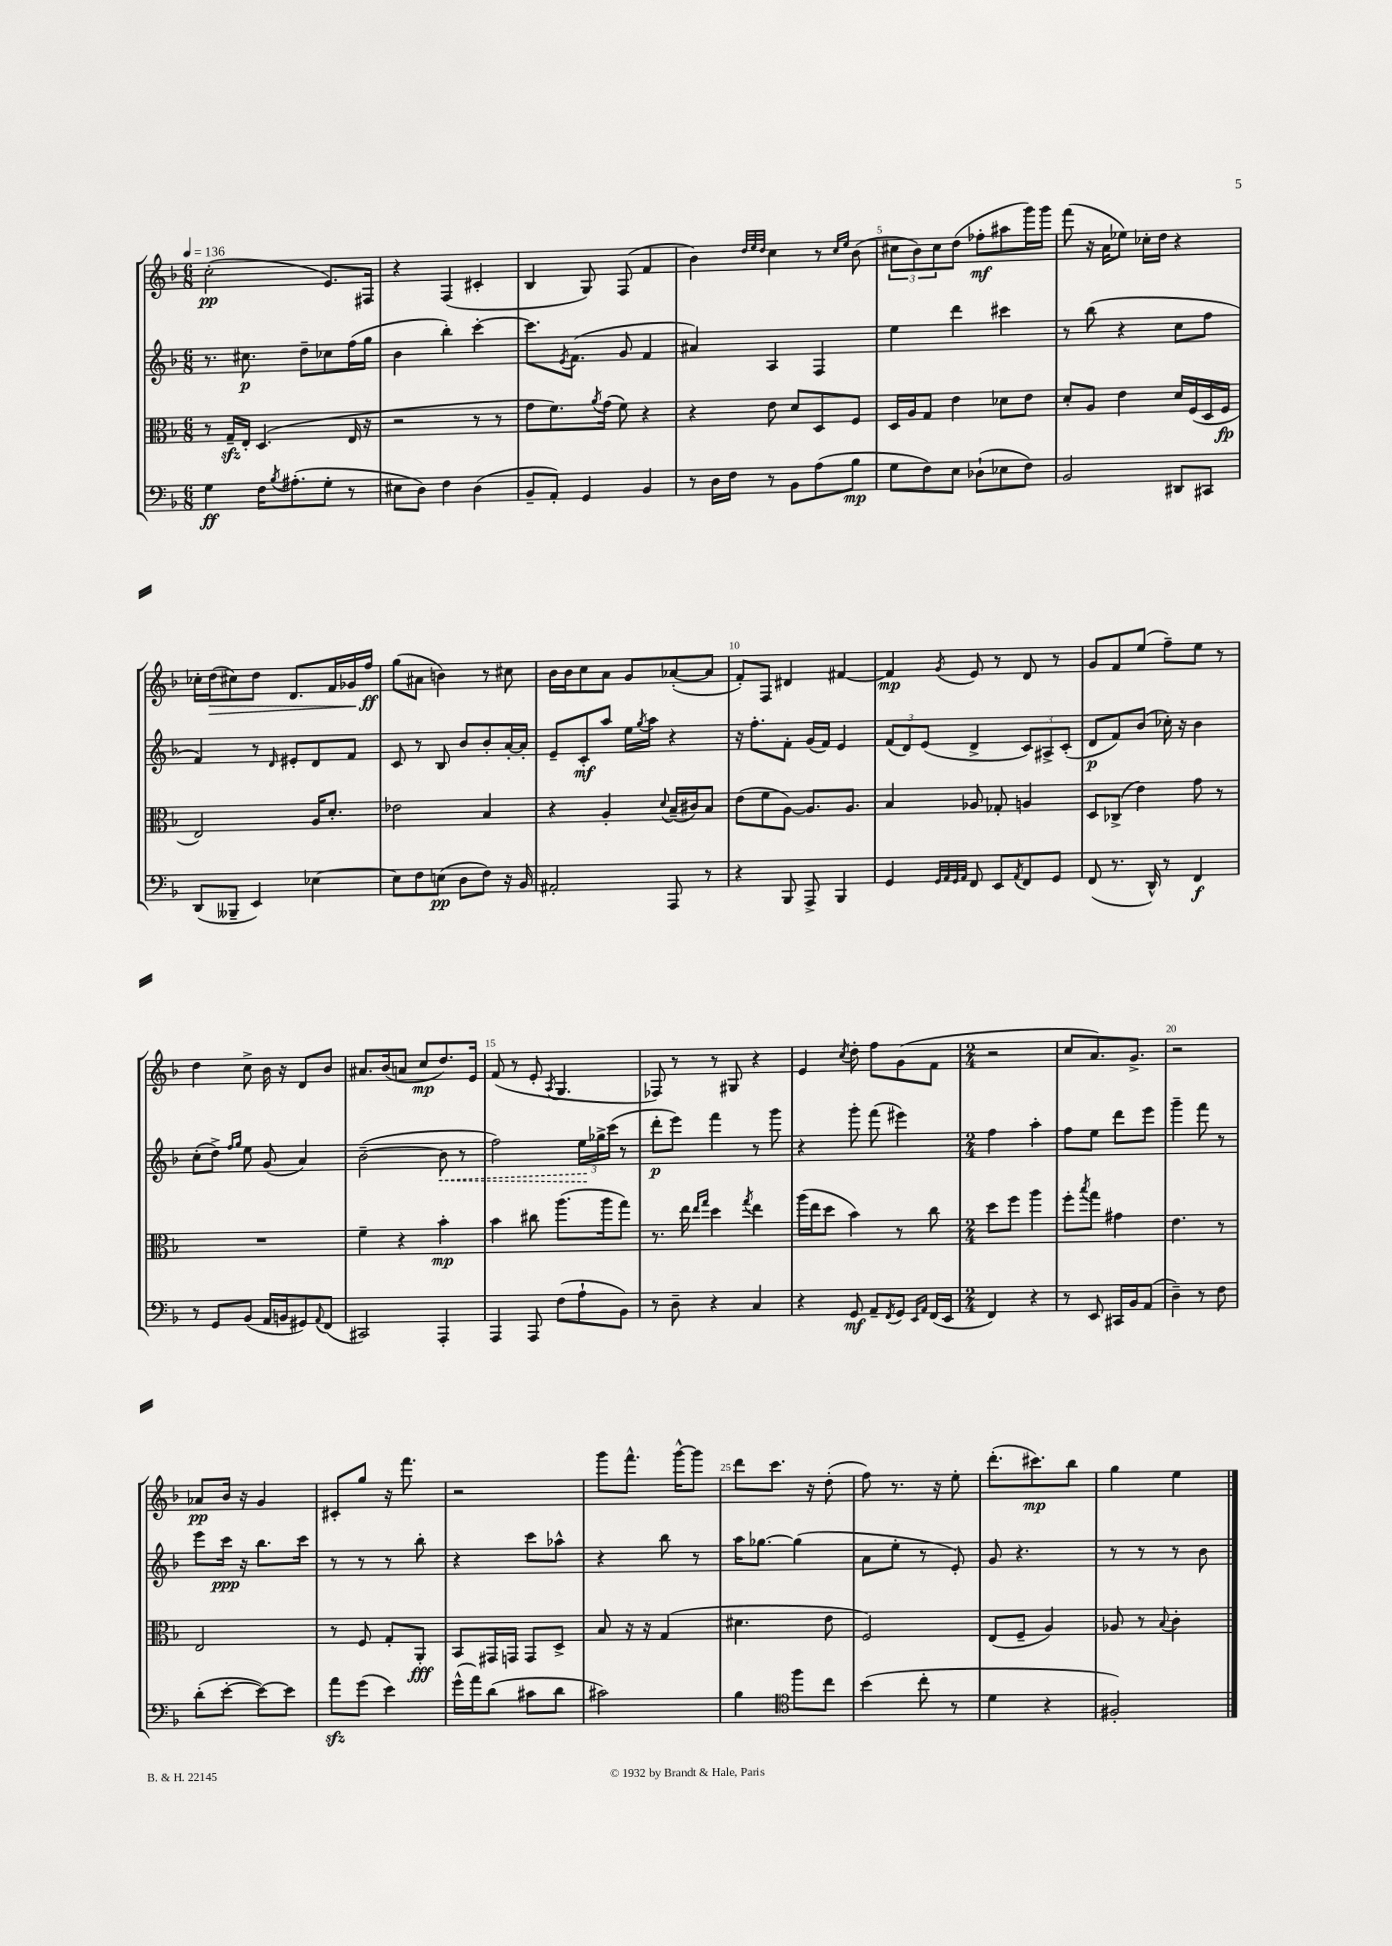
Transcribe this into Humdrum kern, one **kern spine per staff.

**kern	**dynam	**kern	**dynam	**kern	**dynam	**kern	**dynam
*part4	*part4	*part3	*part3	*part2	*part2	*part1	*part1
*staff4	*staff4	*staff3	*staff3	*staff2	*staff2	*staff1	*staff1
*clefF4	*	*clefC3	*	*clefG2	*	*clefG2	*
*k[b-]	*	*k[b-]	*	*k[b-]	*	*k[b-]	*
*M6/8	*	*M6/8	*	*M6/8	*	*M6/8	*
*MM136	*	*MM136	*	*MM136	*	*MM136	*
=1	=1	=1	=1	=1	=1	=1	=1
4G\	ff	8r	.	8.r	.	(2cc'\	pp
.	.	16Gzz~/LL	.	.	.	.	.
.	.	16E'/JJ	.	8.cc#X\	p	.	.
16F\KL	.	(4.D/	.	.	.	.	.
8qB-/	.	.	.	.	.	.	.
(8.A#X'\	.	.	.	.	.	.	.
.	.	.	.	8dd~\L	.	.	.
8G'\J	.	.	.	8cc-X\	.	8.e/L)	.
8r	.	16E/	.	(16ff\L	.	.	.
.	.	16r	.	16gg\JJ	.	16F#X/Jk	.
=2	=2	=2	=2	=2	=2	=2	=2
8E#X\L	.	2r	.	4b-\	.	4r	.
8D\J)	.	.	.	.	.	.	.
4F\	.	.	.	4bb-'\)	.	(4F/	.
(4D\	.	8r	.	[4ccc'\	.	4c#X'/	.
.	.	8r	.	.	.	.	.
=3	=3	=3	=3	=3	=3	=3	=3
8BB-~/L	.	8g\L	.	8.ccc\L]	.	4B-/	.
8AA'/J)	.	8.f\)	.	.	.	.	.
.	.	.	.	8qe/	.	.	.
.	.	.	.	(8.f\J	.	.	.
4GG/	.	.	.	.	.	8G/)	.
.	.	8qa/	.	.	.	.	.
.	.	(16g\Jk	.	.	.	.	.
.	.	8f\)	.	8g/	.	(8F/	.
4BB-/	.	4r	.	4f/	.	4f/	.
=4	=4	=4	=4	=4	=4	=4	=4
8r	.	4r	.	4a#X/)	.	4b-\)	.
16D\LL	.	.	.	.	.	.	.
16F\JJ	.	.	.	.	.	.	.
.	.	.	.	.	.	32qqdd/LLL	.
.	.	.	.	.	.	32qqee/	.
.	.	.	.	.	.	32qqdd/JJJ	.
8r	.	8e\	.	4A/	.	4cc\	.
8BB-\L	.	8d/L	.	.	.	.	.
(8A\	.	8D/	.	4F/	.	8r	.
.	.	.	.	.	.	16qqcc/LL	.
.	.	.	.	.	.	16qqee/JJ	.
8B-\J	mp	8F/J	.	.	.	(8b-\	.
=5	=5	=5	=5	=5	=5	=5	=5
8G\L	.	16D/LL	.	4ee\	.	12cc#X\L	.
.	.	16A/J	.	.	.	.	.
.	.	.	.	.	.	12b-\)	.
8F\)	.	8G/J	.	.	.	.	.
.	.	.	.	.	.	12cc#\	.
8E\J	.	4e\	.	4ddd\	.	(8dd\J	.
(8D-X`\L	.	.	.	.	.	8ff-X'\L	mf
8E-X\	.	8d-X\L	.	4ccc#X\	.	8aa#X\	.
8F\J)	.	8e\J	.	.	.	16ggg\L)	.
.	.	.	.	.	.	16ggg\JJ	.
=6	=6	=6	=6	=6	=6	=6	=6
2BB-/	.	8d'/L	.	8r	.	(8fff\	.
.	.	8A/J	.	(8bb-\	.	16r	.
.	.	.	.	.	.	16a\KL	.
.	.	4e\	.	4r	.	8ee-X\J)	.
.	.	.	.	.	.	16cc-X'\LL	.
.	.	.	.	.	.	16dd\JJ	.
8DD#X/L	.	16d/LL	.	8cc\L	.	4r	.
.	.	(16F/	.	.	.	.	.
8CC#X/J	.	16D/	.	8ff\J	.	.	.
.	.	16F/JJ	fp	.	.	.	.
!!LO:LB:g=z
=7	=7	=7	=7	=7	=7	=7	=7
(8DD/L	.	2E/)	.	4f/)	.	16cc-X'\LL	.
!	!	!	!	!	!	!	!LO:HP:b
.	.	.	.	.	.	(16dd\J	>
8BBB--X~/J	.	.	.	.	.	8cc#X\)	.
4EE/)	.	.	.	8r	.	8dd\J	.
.	.	.	.	16qqd/	.	.	.
.	.	.	.	8e#X'/L	.	8.d/L	.
[4E-X\	.	16A/KL	.	8d/	.	.	.
.	.	8.d'/J	.	.	.	16f/L	.
.	.	.	.	8f/J	.	16g-X/	.
.	.	.	.	.	.	16ff/JJ	] ff
=8	=8	=8	=8	=8	=8	=8	=8
8E-\L]	.	2e-X\	.	8c/	.	(8gg\L	.
8F\	.	.	.	8r	.	8a#X\J	.
(8En\J	pp	.	.	8B-/	.	4bn\)	.
8D\L	.	.	.	8b-/L	.	.	.
8F\J)	.	4B-/	.	8b-'/	.	8r	.
16r	.	.	.	[16a'/L	.	8cc#X\	.
16BB-/	.	.	.	16a'/JJ]	.	.	.
=9	=9	=9	=9	=9	=9	=9	=9
2AA#X'/	.	4r	.	8e~/L	.	16b-\LL	.
.	.	.	.	.	.	16b-\J	.
.	.	.	.	8c'/	mf	8cc\	.
.	.	4A'/	.	8aa/J	.	8a\J	.
.	.	.	.	16ee\LL	.	8g/L	.
.	.	.	.	8qgg/	.	.	.
.	.	.	.	16aa\JJ	.	.	.
.	.	8qqd/	.	.	.	.	.
8AAA/	.	(16B-~/LL	.	4r	.	([8a-X'/	.
.	.	16c#X/J)	.	.	.	.	.
8r	.	8B-/J	.	.	.	8a-/J]	.
=10	=10	=10	=10	=10	=10	=10	=10
4r	.	(8e\L	.	16r	.	8f'/L)	.
.	.	.	.	8.ff'\L	.	.	.
.	.	8f\	.	.	.	8F/J	.
8BBB-/	.	[8A\J)	.	8f'\J	.	4d#X/	.
8AAA^/	.	8.A/L]	.	(16g/LL	.	.	.
.	.	.	.	16f/JJ)	.	.	.
4BBB-/	.	.	.	4e/	.	[4f#X/	.
.	.	8.A/J	.	.	.	.	.
=11	=11	=11	=11	=11	=11	=11	=11
4GG/	.	4B-/	.	(12f/L	.	4f#/]	mp
.	.	.	.	12d/)	.	.	.
.	.	.	.	(12e/J	.	.	.
32qqGG/LLL	.	.	.	.	.	.	.
32qqAA/	.	.	.	.	.	.	.
32qqGG/	.	.	.	.	.	.	.
32qqAA/JJJ	.	.	.	.	.	8qg/	.
8FF/	.	8A-X/	.	4d^/	.	8e/	.
8EE/L	.	8G-X'/	.	.	.	8r	.
8qAA/	.	.	.	.	.	.	.
8FF/	.	4An/	.	12c/L)	.	8d/	.
.	.	.	.	12A#X^/	.	.	.
8GG/J	.	.	.	.	.	8r	.
.	.	.	.	(12c'/J	.	.	.
=12	=12	=12	=12	=12	=12	=12	=12
(8FF/	.	8D/L	.	8d/L	p	8g/L	.
8.r	.	(8C-X^/J	.	8f/)	.	8f/	.
.	.	4e\)	.	(8b-/J	.	(8ee/J	.
16DD^^/)	.	.	.	.	.	.	.
8r	.	.	.	16cc-X'\)	.	8ff~\L)	.
.	.	.	.	16r	.	.	.
4FF/	f	8g\	.	4b-\	.	8ee\J	.
.	.	8r	.	.	.	8r	.
!!LO:LB:g=z
=13	=13	=13	=13	=13	=13	=13	=13
8r	.	2.r	.	(8cc'\L	.	4dd\	.
8GG/L	.	.	.	8dd^\J)	.	.	.
.	.	.	.	16qqff/LL	.	.	.
.	.	.	.	16qqgg/JJ	.	.	.
(8BB-/J	.	.	.	8ee\	.	8cc^\	.
16AA/LL	.	.	.	(8g/	.	16b-\	.
16BBn/J	.	.	.	.	.	16r	.
8GG#X/)	.	.	.	4a/)	.	8d/L	.
8qqAA/	.	.	.	.	.	.	.
(8FF/J	.	.	.	.	.	8b-/J	.
=14	=14	=14	=14	=14	=14	=14	=14
2CC#X/)	.	4f~\	.	([2b-~\	.	8.a#X/L	.
.	.	.	.	.	.	(16b-/k	.
.	.	4r	.	.	.	8an/J	.
.	.	.	.	.	.	8cc/L	mp
!	!	!	!	!	!LO:HP:b	!	!
4AAA'/	.	4b-'\	mp	8b-\]	<	8.dd/)	.
.	.	.	.	8r	.	.	.
.	.	.	.	.	.	16e/Jk	.
=15	=15	=15	=15	=15	=15	=15	=15
4AAA/	.	4b-\	.	2ff\)	.	(8f/	.
.	.	.	.	.	.	8r	.
8AAA/	.	8cc#X\	.	.	.	8e'/	.
.	.	.	.	.	.	8qA/	.
(8F\L	.	(8.aa\L	.	.	.	4.G/	.
8A`\	.	.	.	24ee\LL	.	.	.
.	.	.	.	24gg-X^\	[	.	.
.	.	16aa\k	.	.	.	.	.
.	.	.	.	(24ccc\JJ	.	.	.
8BB-\J)	.	8gg\J)	.	8r	.	.	.
=16	=16	=16	=16	=16	=16	=16	=16
8r	.	8.r	.	8ddd'\L	p	8F-X/)	.
8D~\	.	.	.	8eee\J)	.	8r	.
.	.	16ee\	.	.	.	.	.
.	.	16qqee/LL	.	.	.	.	.
.	.	16qqgg/JJ	.	.	.	.	.
4r	.	4dd\	.	4fff\	.	8r	.
.	.	.	.	.	.	8G#X/	.
.	.	8qgg/	.	.	.	.	.
4C/	.	4ee\	.	8r	.	4r	.
.	.	.	.	8ggg\	.	.	.
=17	=17	=17	=17	=17	=17	=17	=17
4r	.	(16aa\LL	.	4r	.	4e/	.
.	.	16ee\J	.	.	.	.	.
.	.	8dd\J	.	.	.	.	.
.	.	.	.	.	.	8qcc/	.
8GG/	mf	4b-\)	.	8ggg'\	.	8dd'\	.
8AA~/L	.	.	.	(8fff\	.	8ff\L	.
8qFF/	.	.	.	.	.	.	.
8GG/J	.	8r	.	4eee#X\)	.	(8g\	.
16qqEE/LL	.	.	.	.	.	.	.
16qqAA/JJ	.	.	.	.	.	.	.
(16FF/LL	.	8cc\	.	.	.	8f\J	.
16EE/JJ	.	.	.	.	.	.	.
=18	=18	=18	=18	=18	=18	=18	=18
*M2/4	*	*M2/4	*	*M2/4	*	*M2/4	*
4FF/)	.	8dd\L	.	4ff\	.	2r	.
.	.	8ff\J	.	.	.	.	.
4r	.	4aa\	.	4aa'\	.	.	.
=19	=19	=19	=19	=19	=19	=19	=19
8r	.	8ff'\L	.	8ff\L	.	8cc/L	.
.	.	8qbb-/	.	.	.	.	.
8EE/	.	8gg\J	.	8ee\J	.	8.a/)	.
16CC#X/LL	.	4g#X\	.	8ddd\L	.	.	.
16BB-/J	.	.	.	.	.	8.g^/J	.
(8AA/J	.	.	.	8eee\J	.	.	.
=20	=20	=20	=20	=20	=20	=20	=20
4D~\)	.	4.e\	.	4ggg~\	.	2r	.
8r	.	.	.	8fff\	.	.	.
8F\	.	8r	.	8r	.	.	.
!!LO:LB:g=z
=21	=21	=21	=21	=21	=21	=21	=21
(8d'\L	.	2E/	.	8eee\L	.	8a-X/L	pp
[8e'\J	.	.	.	16ccc\Jk	ppp	16b-/Jk	.
.	.	.	.	16r	.	16r	.
8e\L_)	.	.	.	8.bb-\L	.	4g/	.
8e\J]	.	.	.	.	.	.	.
.	.	.	.	16ccc\Jk	.	.	.
=22	=22	=22	=22	=22	=22	=22	=22
8azz\L	.	8r	.	8r	.	8c#X'/L	.
(8g\J	.	8F/	.	8r	.	8gg/J	.
4e\)	.	8G'/L	.	8r	.	16r	.
.	.	.	.	.	.	8.fff\	.
.	.	8AA'/J	fff	8bb-'\	.	.	.
=23	=23	=23	=23	=23	=23	=23	=23
(16g^^\LL	.	8BB-/L	.	4r	.	2r	.
16a\J)	.	.	.	.	.	.	.
(8d\J	.	16GG#X/L	.	.	.	.	.
.	.	16GGn/JJ	.	.	.	.	.
8c#X\L	.	8GG/L	.	8ccc\L	.	.	.
8d\J	.	8D^/J	.	8aa-X^^\J	.	.	.
=24	=24	=24	=24	=24	=24	=24	=24
2c#X\)	.	8B-/	.	4r	.	8ggg\L	.
.	.	16r	.	.	.	8.fff^^\J	.
.	.	16r	.	.	.	.	.
.	.	(4G/	.	8bb-\	.	.	.
.	.	.	.	.	.	[16ggg^^\KL	.
.	.	.	.	8r	.	8ggg\J]	.
=25	=25	=25	=25	=25	=25	=25	=25
4B-\	.	4.d#X\	.	16aa\KL	.	8ddd\L	.
.	.	.	.	[8.gg-X\J	.	.	.
.	.	.	.	.	.	8.ccc\J	.
*clefC4	*	*	*	*	*	*	*
8ff\L	.	.	.	(4gg-\]	.	.	.
.	.	.	.	.	.	16r	.
8cc\J	.	8e\	.	.	.	(8dd'\	.
=26	=26	=26	=26	=26	=26	=26	=26
(4b-\	.	2F/)	.	8a\L	.	8ff\)	.
.	.	.	.	8ee'\J	.	8.r	.
8cc'\	.	.	.	8r	.	.	.
.	.	.	.	.	.	16r	.
8r	.	.	.	8e'/)	.	8ee'\	.
=27	=27	=27	=27	=27	=27	=27	=27
4d\	.	(8E/L	.	8g/	.	(8.ddd'\L	.
.	.	8F~/J	.	4.r	.	.	.
.	.	.	.	.	.	8.ccc#X\)	mp
4r	.	4A/)	.	.	.	.	.
.	.	.	.	.	.	8bb-\J	.
=28	=28	=28	=28	=28	=28	=28	=28
2F#X'/)	.	8A-X/	.	8r	.	4gg\	.
.	.	8r	.	8r	.	.	.
.	.	8qqB-/	.	.	.	.	.
.	.	4c'\	.	8r	.	4ee\	.
.	.	.	.	8b-\	.	.	.
==	==	==	==	==	==	==	==
*-	*-	*-	*-	*-	*-	*-	*-
